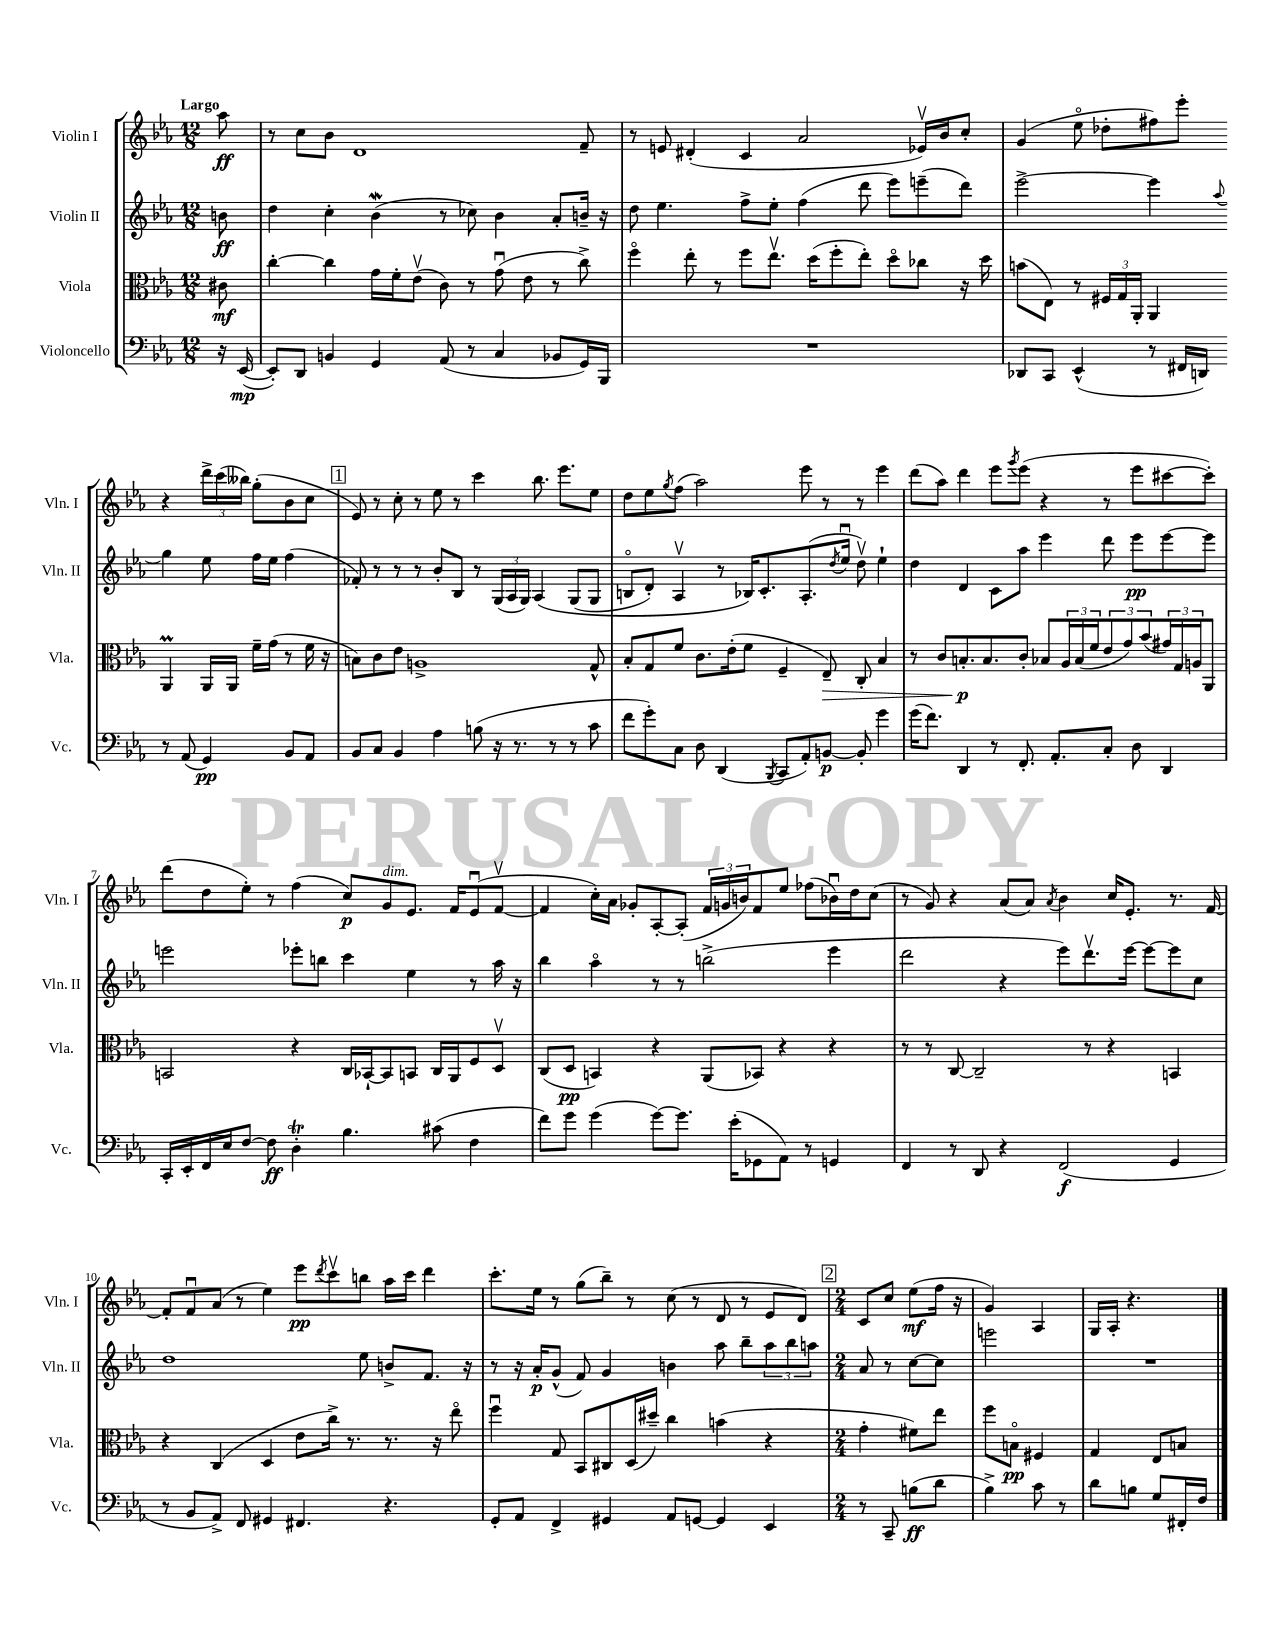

**kern	**kern	**kern	**kern
*staff4	*staff3	*staff2	*staff1
*clefF4	*clefC3	*clefG2	*clefG2
*k[b-e-a-]	*k[b-e-a-]	*k[b-e-a-]	*k[b-e-a-]
*M12/8	*M12/8	*M12/8	*M12/8
16r	8c#\	8b\	8aa-\
([16EE-/	.	.	.
=	=	=	=
8EE-'/]L)	[4cc'\	4dd\	8r
8DD/J	.	.	8cc\L
4BB/	4cc\]	4cc'\	8b-\J
.	.	.	1d
4GG/	16g\LL	(4b-\	.
.	16f'\J	.	.
.	(8e-v\J	.	.
(8AA-/	8c\)	8r	.
8r	8r	8cc-\)	.
4C/	(8gu\	4b-\	.
.	8e-\	.	.
8BB-/L	8r	8a-'/L	.
16GG/L)	8cc^\)	16b~/Jk	8f~/
16BBB-/JJ	.	16r	.
=	=	=	=
1.r	4ffo\	8dd\	8r
.	.	4.ee-\	8e/
.	8ee-'\	.	(4d#'/
.	8r	.	.
.	8ff\L	8ff^\L	4c/
.	8.ee-v\J	8ee-'\J	.
.	.	(4ff\	2a-/
.	(16dd\LK	.	.
.	8ff'\	.	.
.	8ee-'\J)	8ddd\	.
.	8ddo\L	8eee-\L)	.
.	8cc-\J	(8eee~\	16e-v/LL)
.	.	.	16b-/J
.	16r	8ddd\J)	8cc'/J
.	16dd\	.	.
=	=	=	=
8DD-/L	(8b\L	[2eee-^\	(4g/
8CC/J	8E-\J)	.	.
(4EE-^^/	8r	.	8ee-o\
.	24F#/LL	.	8dd-'\L
.	24G/	.	.
.	24AA-'/JJ	.	.
8r	4AA-/	4eee-\]	8ff#\)
16FF#/LL	.	.	8eee-'\J
16DD/JJ)	.	.	.
.	.	8qqaa-/	.
8r	4AA-/	4gg\	4r
(8AA-/	.	.	.
4GG/)	16AA-/LL	8ee-\	24ddd^\LL
.	.	.	(24ccc\
.	16AA-/JJ	.	.
.	.	.	24bb--\JJ)
.	16f~\LL	16ff\LL	(8gg'\L
.	(16g\JJ	16ee-\JJ	.
8BB-/L	8r	(4ff\	8b-\
8AA-/J	16f\	.	8cc\J
.	16r	.	.
=	=	=	=
8BB-/L	8B\L)	8f-'/)	8e-/)
8C/J	8c\	8r	8r
4BB-/	8e-\J	8r	8cc'\
.	1A^	8r	8r
4A-\	.	8b-'/L	8ee-\
.	.	8B-/J	8r
(8B\	.	8r	4ccc\
16r	.	(24G/LL	.
.	.	24A-/	.
8.r	.	.	.
.	.	24G/JJ)	.
.	.	&(4A-/	8.bb-\
8r	.	.	.
.	.	.	8.eee-\L
8r	.	(8G/L	.
8c\	8G^^/	8G/J	8ee-\J
=	=	=	=
8f\L	8B-'/L	8Bo/L	8dd\L
8g'\)	8G/	8d'/J)	8ee-\
.	.	.	8qgg/
8C\J	8f/J	4A-v/	(8ff\J
8D\	8.c\L	.	2aa-\)
(4DD/	.	8r	.
.	(16e-'\k	.	.
.	8f\J	16B-/LK&)	.
.	.	8.c'/	.
8qBBB-/	.	.	.
8CC/L	4F~/	.	.
8AA-'/)	.	(8.A-'/	8eee-\
[8BB/J	8E-~/)	.	8r
.	.	8qdd/	.
.	.	16ee-u/Jk	.
8BB'/]	8C'/	8ddv\)	8r
4g\	4B-/	4ee-`\	4eee-\
=	=	=	=
(16g\LK	8r	4dd\	(8ddd\L
8.f\J)	.	.	.
.	8c/L	.	8aa-\J)
4DD/	8.B'/	4d/	4ddd\
.	8.B/	.	.
8r	.	8c\L	8eee-\L
.	.	.	8qggg/
8.FF'/	8c'/J	8aa-\J	(8eee-\J
.	8B-/L	4eee-\	4r
8.AA-'/L	.	.	.
.	24A-/L	.	.
.	(24B-/	.	.
.	24f/J	.	.
8C'/J	12e-/	8ddd\	8r
.	12g/)	.	.
8D\	.	8eee-\L	8eee-\L
.	(12b-/	.	.
4DD/	24g#/L)	[8eee-\	[8ccc#\
.	24G/	.	.
.	24A/J	.	.
.	8AA-/J	8eee-\]J	8ccc#'\]J)
=	=	=	=
16CC'/LL	2BB/	2eee\	(8ddd\L
16EE-'/	.	.	.
16FF/	.	.	8dd\
16E-/J	.	.	.
[8F/J	.	.	8ee-'\J)
8F\]	.	.	8r
4D'\	4r	8eee-'\L	(4ff\
.	.	8bb\J	.
4.B-\	16C/LL	4ccc\	8cc/L)
.	[16BB-`/J	.	.
.	8BB-/]	.	8g/
.	8BB/J	4ee-\	8.e-/J
(8c#\	16C/LL	.	.
.	16AA-/J	.	16f/LK
4F\	8F/	8r	(8e-u/
.	8Dv/J	16aa-\	[8fv/J
.	.	16r	.
=	=	=	=
8f\L)	(8C/L	4bb-\	4f/]
8g\J	8D/J	.	.
(4g\	4BB/)	4aa-o\	16cc'\LL)
.	.	.	16a-\JJ
.	.	.	8g-'/L
[8g\L)	4r	8r	[8A-'/
8.g\]J	.	8r	(8A-'/]J
.	(8AA-/L	(2bb^\	24f/LL
.	.	.	24g/
(16e-'\LK	.	.	.
.	.	.	24b/J)
8GG-\	8BB-/J)	.	8f/
8AA-\J)	4r	.	8ee-/J
8r	.	.	(8ff-\L
4GG/	4r	4eee-\	16b-u\L)
.	.	.	16dd\J
.	.	.	(8cc\J
=	=	=	=
4FF/	8r	2ddd\	8r
.	8r	.	8g/)
8r	[8C/	.	4r
8DD/	2C~/]	.	.
4r	.	4r	(8a-/L
.	.	.	8a-/J)
.	.	.	8qa-/
(2FF/	.	8eee-\L)	4b-\
.	8r	8.dddv\	.
.	4r	.	16cc/LK
.	.	[16eee-\Jk	8.e-'/J
.	.	8eee-\_L	.
4GG/	4BB/	8eee-\]	8.r
.	.	8cc\J	.
.	.	.	[16f/
=	=	=	=
8r	4r	1dd	8f'/]L
8BB-/L	.	.	8fu/
8AA-^/J)	(4C/	.	(8a-/J
8FF/	.	.	8r
4GG#/	4D/	.	4ee-\)
4.FF#/	8e-\L	.	8eee-\L
.	.	.	8qddd/
.	16cc^\Jk)	.	8cccv\
.	8.r	.	.
.	.	8ee-\	8bb\J
4.r	8.r	8b^/L	16aa-\LL
.	.	.	16ccc\JJ
.	.	8.f/J	4ddd\
.	16r	.	.
.	8ee-o\	.	.
.	.	16r	.
=	=	=	=
8GG'/L	4ffu\	8r	8.ccc'\L
8AA-/J	.	16r	.
.	.	16a-'/LK	16ee-\Jk
4FF^/	8G/	(8g^^/J	8r
.	8BB-/L	8f/)	(8gg\L
4GG#/	8C#/	4g/	8bb-~\J)
.	(16D/L	.	8r
.	16dd#~/JJ)	.	.
8AA-/L	4cc\	4b\	(8cc\
[8GG/J	.	.	8r
4GG/]	(4b\	8aa-\	8d/
.	.	8bb-~\L	8r
4EE-/	4r	12aa-\	8e-/L
.	.	12bb-\	.
.	.	.	8d/J)
.	.	12aa\J	.
=	=	=	=
*M2/4	*M2/4	*M2/4	*M2/4
8r	4g'\	8a-/	8c/L
8CC~/	.	8r	8cc/J
(8B\L	8f#\L)	[8cc\L	(8ee-\L
8d\J	8ee-\J	8cc\]J	16ff\Jk
.	.	.	16r
=	=	=	=
4B-^\)	8ff\L	2eee\	4g/)
.	8Bo\J	.	.
8c\	4F#/	.	4A-/
8r	.	.	.
=	=	=	=
8d\L	4G/	2r	16G/LL
.	.	.	16A-'/JJ
8B\J	.	.	4.r
8G/L	8E-/L	.	.
16FF#'/L	8B/J	.	.
16F/JJ	.	.	.
==	==	==	==
*-	*-	*-	*-
